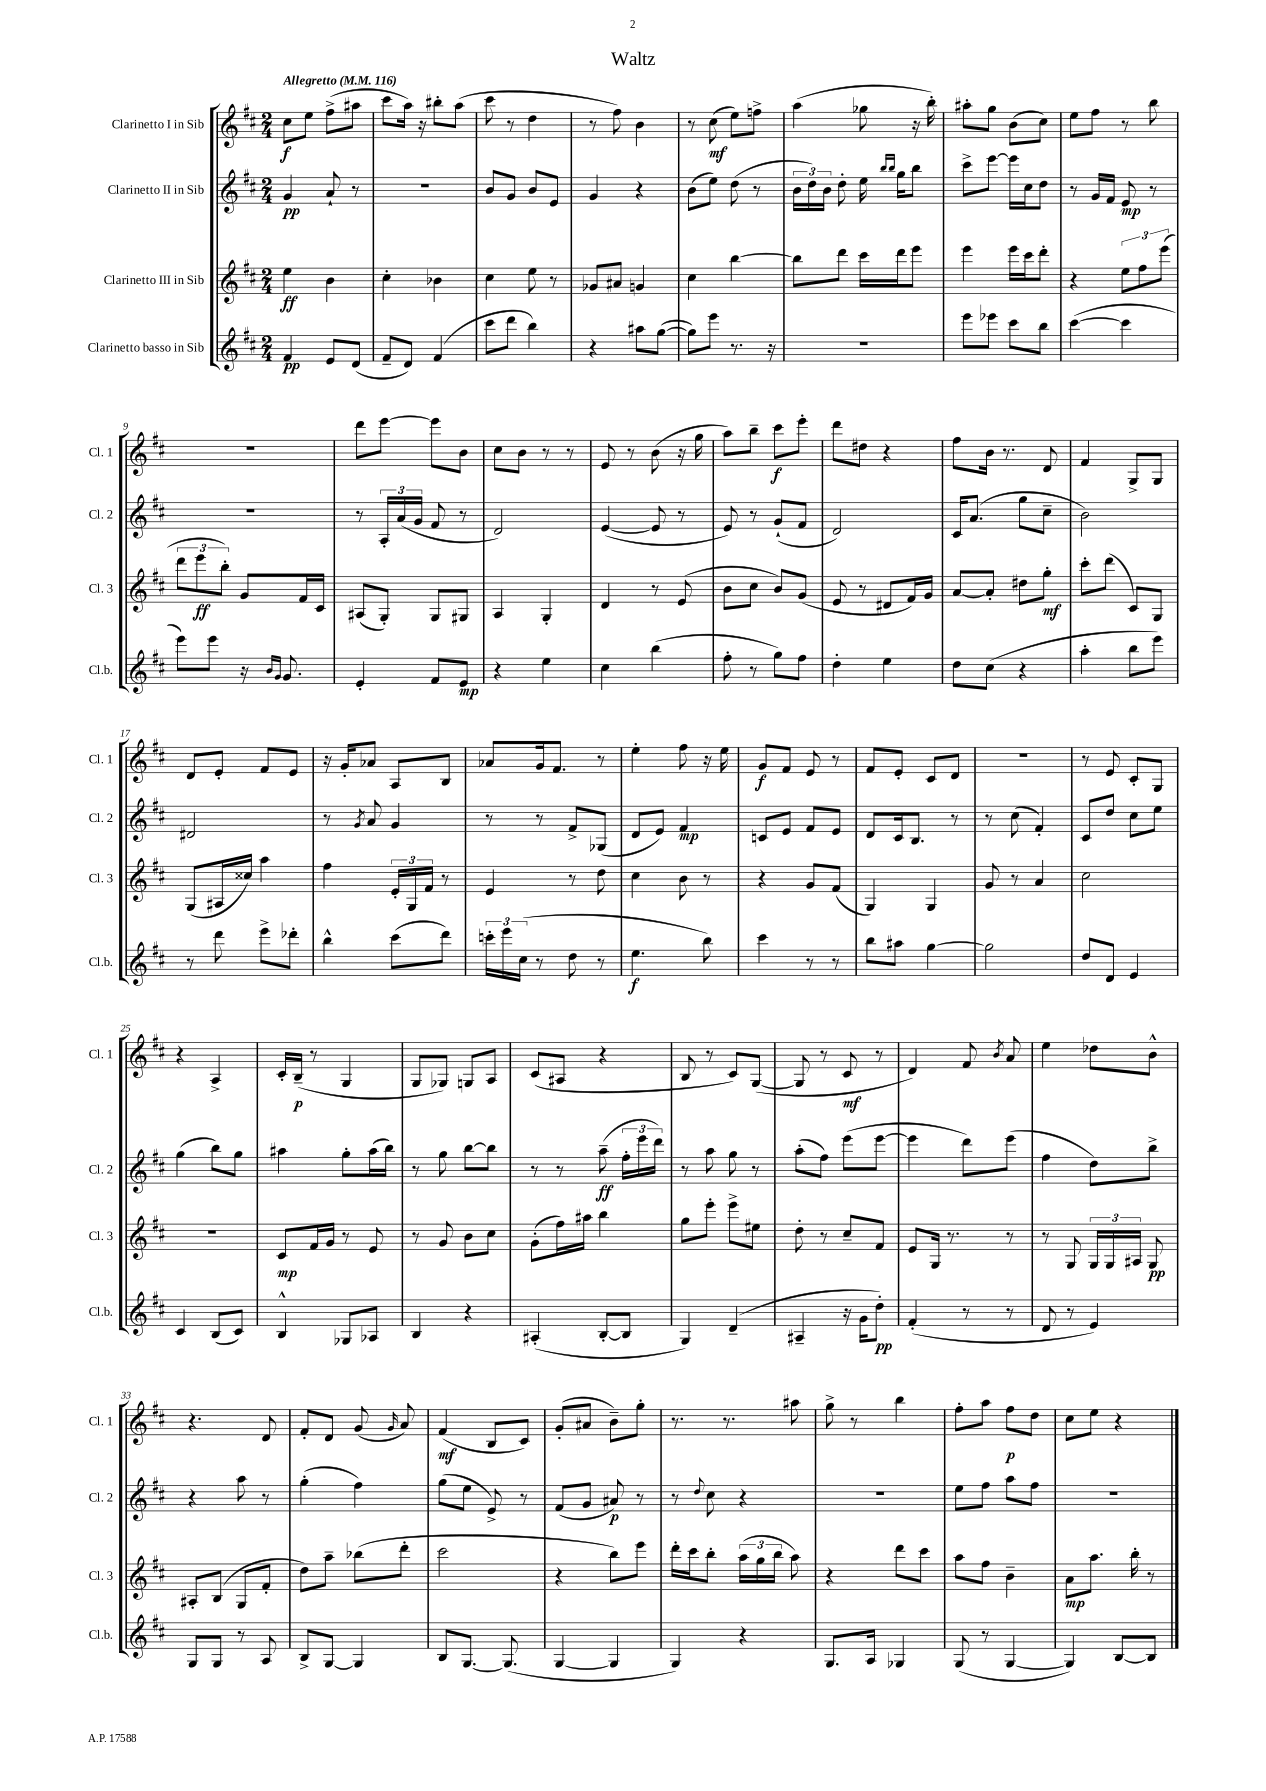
\header { title = "Waltz" }
<<
\new StaffGroup <<
\new Staff = "s0" \with { instrumentName = "Clarinetto I in Sib" shortInstrumentName = "Cl. 1" } {
    \clef treble \key d \major \numericTimeSignature \time 2/4 \tempo "Allegretto" 4 = 116
    \autoBeamOff cis''8[\f e''8] fis''8[->( ais''8] |
    cis'''8[ a''16]) r16 bis''8[-. a''8]( |
    cis'''8 r8 d''4 |
    r8 fis''8) b'4 |
    r8 cis''8\mf( e''8[) f''8]-> |
    a''4( ges''8 r16 b''16-.) |
    ais''8[-. g''8] b'8[( cis''8]) |
    e''8[ fis''8] r8 b''8 |
    R2 |
    d'''8[ e'''8]~ e'''8[ b'8] |
    cis''8[ b'8] r8 r8 |
    e'8 r8 b'8( r16 g''16 |
    a''8[) b''8]-- cis'''8[\f e'''8]-. |
    d'''8[ dis''8] r4 |
    fis''8[ b'16] r8. d'8 |
    fis'4 g8[-> g8] |
    d'8[ e'8]-. fis'8[ e'8] |
    r16 g'16[-. aes'8] a8[ b8] |
    aes'8[ g'16 fis'8.] r8 |
    e''4-. fis''8 r16 e''16 |
    g'8[\f fis'8] e'8 r8 |
    fis'8[ e'8]-. cis'8[ d'8] |
    r2 |
    r8 e'8 cis'8[-. g8] |
    r4 a4-> |
    cis'16[-. b16]--\p( r8 g4 |
    g8[ ges8]) g8[ a8] |
    cis'8[( ais8] r4 |
    b8 r8 cis'8[) g8]~( |
    g8 r8 cis'8\mf r8 |
    d'4) fis'8 \acciaccatura { b'8 } a'8 |
    e''4 des''8[ b'8]-^ |
    r4. d'8 |
    fis'8[-. d'8] g'8( \grace { g'16 } a'8) |
    fis'4\mf( b8[ cis'8]) |
    g'8[-.( ais'8] b'8[--) g''8]-. |
    r8. r8. ais''8 |
    g''8-> r8 b''4 |
    fis''8[-. a''8] fis''8[\p d''8] |
    cis''8[ e''8] r4 \bar "|." |
}
\new Staff = "s1" \with { instrumentName = "Clarinetto II in Sib" shortInstrumentName = "Cl. 2" } {
    \clef treble \key d \major \numericTimeSignature \time 2/4
    \autoBeamOff g'4\pp a'8-! r8 |
    R2 |
    b'8[ g'8] b'8[ e'8] |
    g'4 r4 |
    b'8[( e''8]) d''8( r8 |
    \tuplet 3/2 { b'16[ d''16) b'16] } d''8-. e''16 \grace { b''16[ b''16] } g''16[ b''8] |
    cis'''8[-> e'''8]~ e'''16[ cis''16 d''8] |
    r8 g'16[ fis'16] e'8\mp r8 |
    R2 |
    r8 \tuplet 3/2 { a16[-. a'16( g'16] } fis'8 r8 |
    d'2) |
    e'4~( e'8 r8 |
    e'8) r8 g'8[-!( fis'8] |
    d'2) |
    cis'16[ a'8.]( g''8[ cis''8]-- |
    b'2) |
    dis'2 |
    r8 \acciaccatura { g'8 } a'8 g'4 |
    r8 r8 fis'8[-> ges8]( |
    d'8[ e'8]) fis'4\mp |
    c'8[ e'8] fis'8[ e'8] |
    d'8[ cis'16 b8.] r8 |
    r8 cis''8( fis'4-.) |
    cis'8[ d''8] cis''8[ e''8] |
    g''4( b''8[) g''8] |
    ais''4 g''8[-. ais''16( b''16]) |
    r8 g''8 b''8[~ b''8] |
    r8 r8 a''8--\ff( \tuplet 3/2 { fis''16[-. e'''16 d'''16]) } |
    r8 a''8 g''8 r8 |
    a''8[-.( fis''8]) e'''8[( e'''8]~ |
    e'''4 d'''8[) e'''8]( |
    fis''4 d''8[) b''8]-> |
    r4 a''8 r8 |
    g''4-.( fis''4) |
    g''8[( e''8] e'8->) r8 |
    fis'8[( g'8] ais'8\p) r8 |
    r8 \appoggiatura { d''8 } cis''8 r4 |
    R2 |
    e''8[ fis''8] a''8[ fis''8] |
    R2 \bar "|." |
}
\new Staff = "s2" \with { instrumentName = "Clarinetto III in Sib" shortInstrumentName = "Cl. 3" } {
    \clef treble \key d \major \numericTimeSignature \time 2/4
    \autoBeamOff e''4\ff b'4 |
    cis''4-. bes'4 |
    cis''4 e''8 r8 |
    ges'8[ ais'8] g'4 |
    cis''4 b''4~ |
    b''8[ d'''8] cis'''16[ d'''16 e'''8] |
    e'''4 e'''16[ cis'''16 d'''8]-. |
    r4 \tuplet 3/2 { e''8[ fis''8 e'''8]( } |
    \tuplet 3/2 { d'''8[ e'''8\ff b''8]-.) } g'8[ fis'16 cis'16] |
    ais8[( g8]-.) g8[ gis8] |
    a4 g4-. |
    d'4 r8 e'8( |
    b'8[ cis''8] b'8[) g'8]( |
    e'8 r8 dis'8[ fis'16) g'16] |
    a'8[~ a'8]-. dis''8[ g''8]-.\mf |
    cis'''8[-. d'''8]( cis'8[) g8] |
    g8[( ais16 cisis''16]) a''4 |
    fis''4 \tuplet 3/2 { e'16[-. g16 fis'16] } r8 |
    e'4 r8 d''8 |
    cis''4 b'8 r8 |
    r4 g'8[ fis'8]( |
    g4) g4 |
    g'8 r8 a'4 |
    cis''2 |
    r2 |
    cis'8[\mp fis'16 g'16] r8 e'8 |
    r8 g'8 b'8[ cis''8] |
    g'8[-.( fis''16) ais''16] b''4 |
    g''8[ e'''8]-. e'''8[-> eis''8] |
    d''8-. r8 cis''8[-- fis'8] |
    e'8[ g16] r8. r8 |
    r8 g8 \tuplet 3/2 { g16[ g16 ais16] } g8\pp |
    ais8[-. b8]( g8[ fis'8]-. |
    d''8[) a''8]-- bes''8[( d'''8]-. |
    cis'''2 |
    r4 b''8[) e'''8] |
    d'''16[-. cis'''16 b''8]-. \tuplet 3/2 { a''16[( g''16 b''16] } a''8) |
    r4 d'''8[ cis'''8] |
    a''8[ fis''8] b'4-- |
    a'8[\mp a''8.] b''16-. r8 \bar "|." |
}
\new Staff = "s3" \with { instrumentName = "Clarinetto basso in Sib" shortInstrumentName = "Cl.b." } {
    \clef treble \key d \major \numericTimeSignature \time 2/4
    \autoBeamOff fis'4\pp e'8[ d'8]( |
    fis'8[-- d'8]) fis'4( |
    cis'''8[ d'''8] b''4) |
    r4 ais''8[ g''8]~( |
    g''8[) e'''8] r8. r16 |
    R2 |
    e'''8[ ees'''8] cis'''8[ b''8] |
    cis'''4~( cis'''4 |
    e'''8[) e'''8] r16 \grace { b'16[ g'16] } g'8. |
    e'4-. fis'8[ e'8]\mp |
    r4 e''4 |
    cis''4 b''4( |
    fis''8-. r8 g''8[) fis''8] |
    d''4-. e''4 |
    d''8[ cis''8]( r4 |
    a''4-. b''8[ e'''8]) |
    r8 d'''8 e'''8[-> des'''8]-. |
    b''4-^ cis'''8[( d'''8]) |
    \tuplet 3/2 { c'''16[-. e'''16 cis''16]( } r8 d''8 r8 |
    e''4.\f b''8) |
    cis'''4 r8 r8 |
    b''8[ ais''8] g''4~ |
    g''2 |
    d''8[ d'8] e'4 |
    cis'4 b8[( cis'8]) |
    b4-^ ges8[ aes8] |
    b4 r4 |
    ais4-.( b8[~-. b8] |
    g4) d'4--( |
    ais4-- r16 g'16[ d''8]-.\pp) |
    fis'4-.( r8 r8 |
    d'8 r8 e'4) |
    g8[ g8] r8 a8 |
    b8[-> g8]~ g4 |
    b8[ g8.]~ g8.( |
    g4~ g4 |
    g4) r4 |
    g8.[ a16] ges4 |
    g8( r8 g4~ |
    g4) b8[~ b8] \bar "|." |
}
>>
>>
